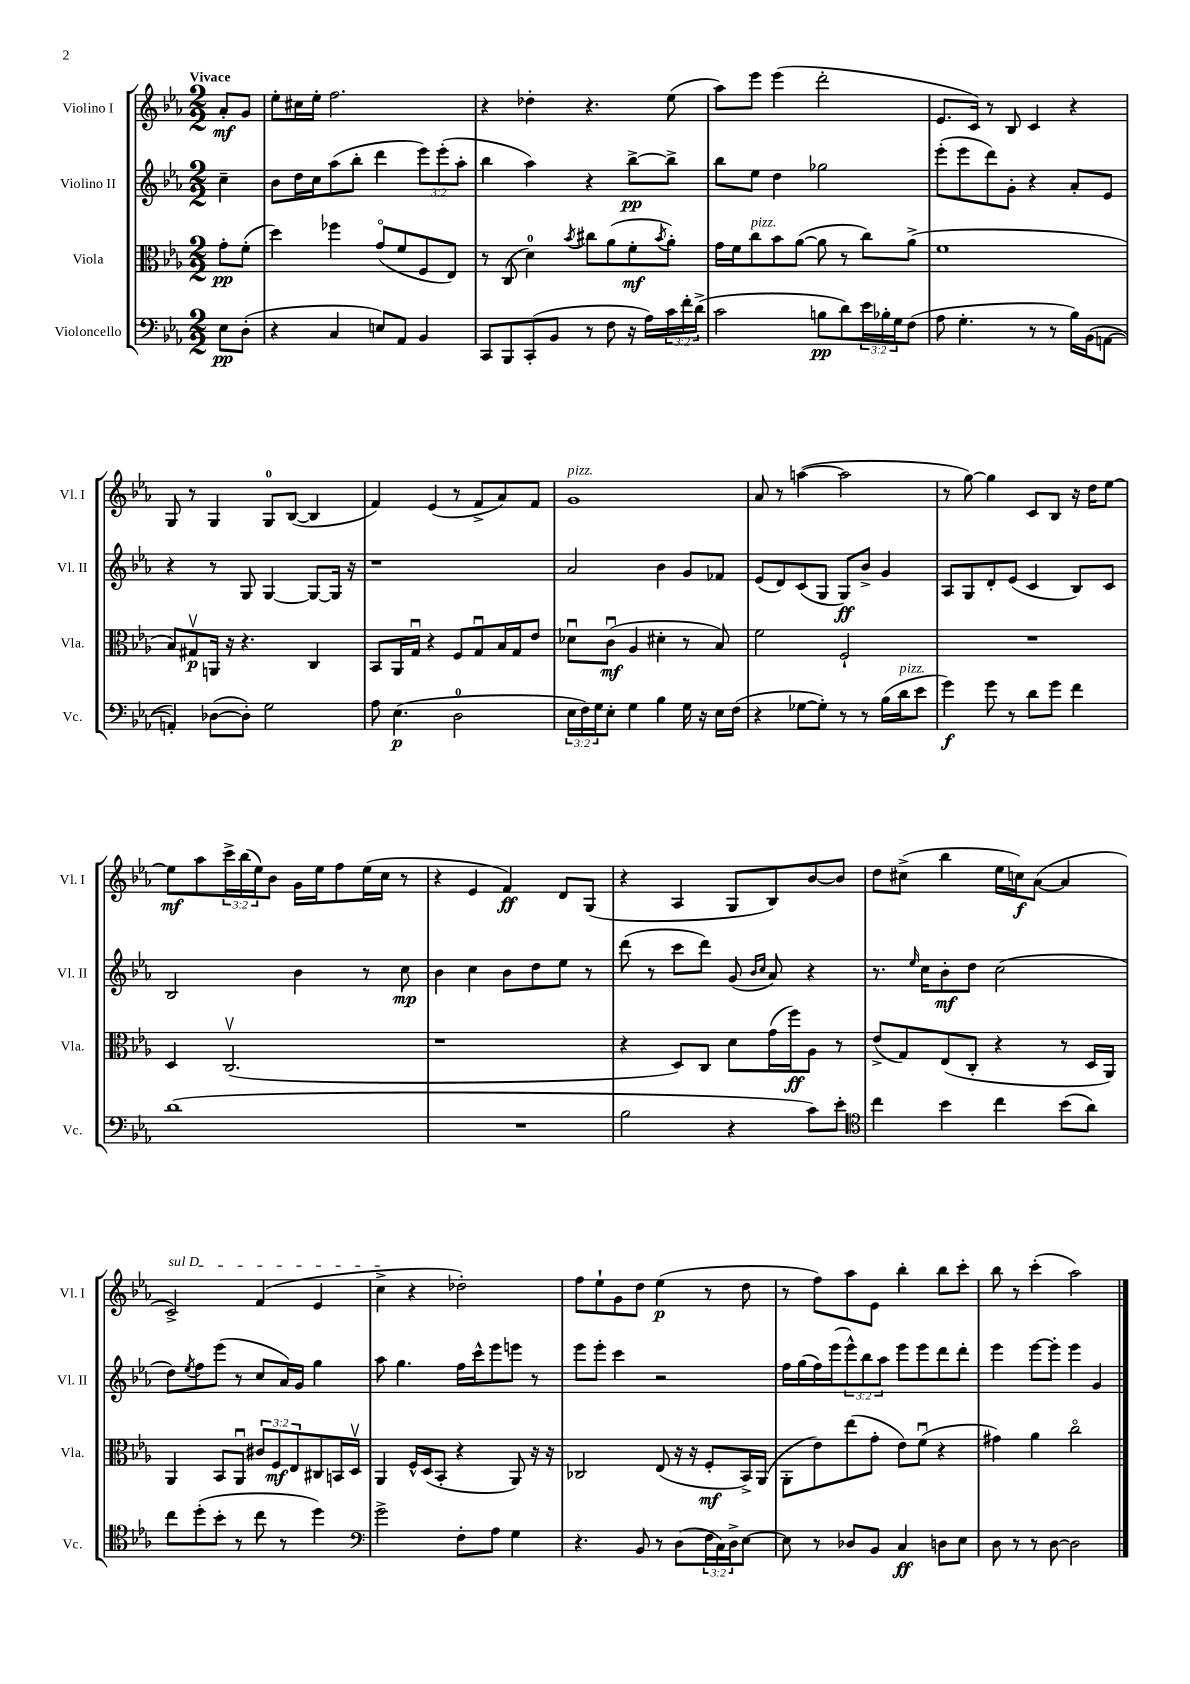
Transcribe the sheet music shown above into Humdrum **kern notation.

**kern	**dynam	**kern	**dynam	**kern	**dynam	**kern	**dynam
*part4	*part4	*part3	*part3	*part2	*part2	*part1	*part1
*staff4	*staff4	*staff3	*staff3	*staff2	*staff2	*staff1	*staff1
*I"Violoncello	*	*I"Viola	*	*I"Violino II	*	*I"Violino I	*
*I'Vc.	*	*I'Vla.	*	*I'Vl. II	*	*I'Vl. I	*
*clefF4	*	*clefC3	*	*clefG2	*	*clefG2	*
*k[b-e-a-]	*	*k[b-e-a-]	*	*k[b-e-a-]	*	*k[b-e-a-]	*
*M2/2	*	*M2/2	*	*M2/2	*	*M2/2	*
=	=	=	=	=	=	=	=
!	!	!	!	!	!	!LO:TX:a:B:t=Vivace	!
8E-\L	pp	8g'\L	pp	4cc~\	.	8a-'/L	mf
(8D'\J	.	(8f'\J	.	.	.	8g/J	.
=1	=1	=1	=1	=1	=1	=1	=1
4r	.	4dd\)	.	8b-\L	.	8ee-'\L	.
.	.	.	.	16dd\L	.	16cc#X\L	.
.	.	.	.	16cc\J	.	16ee-'\JJ	.
4C/	.	4ff-X\	.	(8aa-\	.	2.ff\	.
.	.	.	.	8bb-'\J	.	.	.
8En/L)	.	(8g/L	.	4ddd\	.	.	.
8AA-/J	.	8f/	.	.	.	.	.
4BB-/	.	8F/	.	12eee-\L)	.	.	.
.	.	.	.	(12eee-'\	.	.	.
.	.	8E-/J)	.	.	.	.	.
.	.	.	.	12aa-'\J	.	.	.
=2	=2	=2	=2	=2	=2	=2	=2
8CC/L	.	8r	.	4bb-\	.	4r	.
8BBB-/	.	(8C/	.	.	.	.	.
(8CC'/	.	4d\)	.	4aa-\)	.	4dd-X'\	.
8BB-/J	.	.	.	.	.	.	.
.	.	8qb-/	.	.	.	.	.
8r	.	8cc#X\L	.	4r	.	4.r	.
8F\	.	(8a-\	.	.	.	.	.
16r	.	8f'\	mf	[8bb-^\L	pp	.	.
16A-\LL)	.	.	.	.	.	.	.
.	.	8qb-/	.	.	.	.	.
24c\	.	8a-'\J)	.	8bb-^\J]	.	(8ee-\	.
24f'\	.	.	.	.	.	.	.
(24d^\JJ	.	.	.	.	.	.	.
=3	=3	=3	=3	=3	=3	=3	=3
2c\	.	16g\LL	.	8bb-\L	.	8aa-\L)	.
.	.	16f\J	.	.	.	.	.
!	!	!LO:TX:a:i:t=pizz.	!	!	!	!	!
.	.	8cc\	.	8ee-\J	.	8eee-\J	.
.	.	8b-\	.	4dd\	.	(4eee-\	.
.	.	([8a-\J	.	.	.	.	.
8Bn\L	pp	8a-\]	.	2gg-X\	.	2ddd'\	.
8d\)	.	8r	.	.	.	.	.
24e-\L	.	8cc\L)	.	.	.	.	.
24B-X'\	.	.	.	.	.	.	.
24G\J	.	.	.	.	.	.	.
(8F\J	.	(8a-^\J	.	.	.	.	.
=4	=4	=4	=4	=4	=4	=4	=4
8A-\	.	1f	.	(8eee-'\L	.	8.e-/L	.
4.G'\	.	.	.	8eee-\	.	.	.
.	.	.	.	.	.	16c/Jk)	.
.	.	.	.	8ddd\)	.	8r	.
.	.	.	.	8g'\J	.	8B-/	.
8r	.	.	.	4r	.	4c/	.
8r	.	.	.	.	.	.	.
16B-\LL)	.	.	.	8a-'/L	.	4r	.
(16BB-\J	.	.	.	.	.	.	.
[8AAn\J	.	.	.	8e-/J	.	.	.
!!LO:LB:g=z
=5	=5	=5	=5	=5	=5	=5	=5
4AAn'/])	.	8B-/L)	.	4r	.	8G/	.
.	.	8G#Xv/	p	.	.	8r	.
([8D-X\L	.	16AAn/Jk	.	8r	.	4G/	.
.	.	16r	.	.	.	.	.
8D-'\J])	.	4.r	.	8G/	.	.	.
2G\	.	.	.	[4G/	.	8G/L	.
.	.	.	.	.	.	([8B-/J	.
.	.	4C/	.	8G/L_	.	4B-/]	.
.	.	.	.	16G/Jk]	.	.	.
.	.	.	.	16r	.	.	.
=6	=6	=6	=6	=6	=6	=6	=6
8A-\	.	8BB-/L	.	1r	.	4f/)	.
(4.E-\	p	16AA-/L	.	.	.	.	.
.	.	16Gu/JJ	.	.	.	.	.
.	.	4r	.	.	.	(4e-/	.
2D\	.	8F/L	.	.	.	8r	.
.	.	8Gu/	.	.	.	8f^/L	.
.	.	16B-/L	.	.	.	8a-/)	.
.	.	16G/J	.	.	.	.	.
.	.	8e-/J	.	.	.	8f/J	.
=7	=7	=7	=7	=7	=7	=7	=7
!	!	!	!	!	!	!LO:TX:a:i:t=pizz.	!
24E-\LL	.	8d-Xu\L	.	2a-/	.	1g	.
24F\)	.	.	.	.	.	.	.
24G\J	.	.	.	.	.	.	.
8E-'\J	.	(8cu\J	mf	.	.	.	.
4G\	.	4A-/	.	.	.	.	.
4B-\	.	4d#X'\	.	4b-\	.	.	.
16G\	.	8r	.	8g/L	.	.	.
16r	.	.	.	.	.	.	.
16E-\LL	.	8B-/)	.	8f-X/J	.	.	.
(16F\JJ	.	.	.	.	.	.	.
=8	=8	=8	=8	=8	=8	=8	=8
4r	.	2f\	.	(8e-/L	.	8a-/	.
.	.	.	.	8d/)	.	8r	.
[8G-X\L	.	.	.	(8c/	.	([4aan\	.
8G-'\J])	.	.	.	8G/J	.	.	.
8r	.	2F`/	.	8G/L)	ff	2aa\]	.
8r	.	.	.	8b-^/J	.	.	.
(16B-\LL	.	.	.	4g/	.	.	.
!LO:TX:a:i:t=pizz.	!	!	!	!	!	!	!
16d\J	.	.	.	.	.	.	.
8e-\J	.	.	.	.	.	.	.
=9	=9	=9	=9	=9	=9	=9	=9
4g\)	f	1r	.	8A-/L	.	8r	.
.	.	.	.	8G/	.	[8gg\)	.
8g\	.	.	.	8d'/	.	4gg\]	.
8r	.	.	.	(8e-/J	.	.	.
8d\L	.	.	.	4c/	.	8c/L	.
8g\J	.	.	.	.	.	8B-/J	.
4f\	.	.	.	8B-/L)	.	16r	.
.	.	.	.	.	.	16dd\KL	.
.	.	.	.	8c/J	.	[8ee-\J	.
!!LO:LB:g=z
=10	=10	=10	=10	=10	=10	=10	=10
(1d	.	4D/	.	2B-/	.	8ee-\L]	mf
.	.	.	.	.	.	8aa-\	.
.	.	(2.Cv/	.	.	.	24ccc^\L	.
.	.	.	.	.	.	(24bb-\	.
.	.	.	.	.	.	24ee-\J)	.
.	.	.	.	.	.	8b-\J	.
.	.	.	.	4b-\	.	16g\LL	.
.	.	.	.	.	.	16ee-\J	.
.	.	.	.	.	.	8ff\	.
.	.	.	.	8r	.	(16ee-\L	.
.	.	.	.	.	.	16cc\JJ	.
.	.	.	.	8cc\	mp	8r	.
=11	=11	=11	=11	=11	=11	=11	=11
1r	.	1r	.	4b-\	.	4r	.
.	.	.	.	4cc\	.	4e-/	.
.	.	.	.	8b-\L	.	4f/)	ff
.	.	.	.	8dd\	.	.	.
.	.	.	.	8ee-\J	.	8d/L	.
.	.	.	.	8r	.	(8G/J	.
=12	=12	=12	=12	=12	=12	=12	=12
2B-\	.	4r	.	(8ddd\	.	4r	.
.	.	.	.	8r	.	.	.
.	.	8D/L)	.	8ccc\L	.	4A-/	.
.	.	8C/J	.	8ddd\J)	.	.	.
4r	.	8d\L	.	(8g/	.	8G/L	.
.	.	.	.	16qqb-/LL	.	.	.
.	.	.	.	16qqcc/JJ	.	.	.
.	.	(16g\L	.	8a-/)	.	8B-/)	.
.	.	16ff\J)	ff	.	.	.	.
8c\L)	.	8A-\J	.	4r	.	[8b-/	.
8e-'\J	.	8r	.	.	.	8b-/J]	.
=13	=13	=13	=13	=13	=13	=13	=13
*clefC4	*	*	*	*	*	*	*
4cc\	.	(8e-^/L	.	8.r	.	8dd\L	.
.	.	8G/)	.	.	.	(8cc#X^\J	.
.	.	.	.	16qqee-/	.	.	.
.	.	.	.	16cc\KL	.	.	.
4b-\	.	(8E-/	.	8b-'\	mf	4bb-\	.
.	.	8C'/J	.	8dd\J	.	.	.
4cc\	.	4r	.	(2cc\	.	16ee-\LL	.
.	.	.	.	.	.	16ccn\J)	f
.	.	.	.	.	.	([8a-\J	.
(8b-\L	.	8r	.	.	.	4a-/]	.
8a-\J)	.	16D/LL	.	.	.	.	.
.	.	16AA-/JJ)	.	.	.	.	.
!!LO:LB:g=z
=14	=14	=14	=14	=14	=14	=14	=14
!	!	!	!	!	!	!LO:TX:a:i:t=sul D	!
8cc\L	.	4AA-/	.	8dd\L)	.	2c^/)	.
.	.	.	.	8qee-/	.	.	.
(8dd'\	.	.	.	8ff\	.	.	.
8b-'\J	.	8BB-/L	.	(8eee-\J	.	.	.
8r	.	8AA-u/J	.	8r	.	.	.
8cc\	.	12c#X/L	.	8cc/L	.	(4f/	.
.	.	12F/	mf	.	.	.	.
8r	.	.	.	16a-/L)	.	.	.
.	.	12E-/	.	.	.	.	.
.	.	.	.	16g/JJ	.	.	.
4dd\)	.	8C#X/	.	4gg\	.	4e-/	.
.	.	16BBn/L	.	.	.	.	.
.	.	16Dv/JJ	.	.	.	.	.
=15	=15	=15	=15	=15	=15	=15	=15
*clefF4	*	*	*	*	*	*	*
2g^\	.	4AA-/	.	8aa-\	.	4cc^\	.
.	.	.	.	4.gg\	.	.	.
.	.	16F^^/LL	.	.	.	4r	.
.	.	(16D/J	.	.	.	.	.
.	.	8BB-'/J	.	.	.	.	.
8F'\L	.	4r	.	16ff\LL	.	2dd-X'\)	.
.	.	.	.	16ccc^^\J	.	.	.
8A-\J	.	.	.	8eee-\	.	.	.
4G\	.	8AA-/)	.	8eeen\J	.	.	.
.	.	16r	.	8r	.	.	.
.	.	16r	.	.	.	.	.
=16	=16	=16	=16	=16	=16	=16	=16
4.r	.	2C-X/	.	8eee-\L	.	8ff\L	.
.	.	.	.	8eee-'\J	.	8ee-`\	.
.	.	.	.	4ccc\	.	8g\	.
8BB-/	.	.	.	.	.	8dd\J	.
8r	.	(8E-/	.	2r	.	(4ee-\	p
(8D\L	.	16r	.	.	.	.	.
.	.	16r	.	.	.	.	.
24F\L	.	8F'/L	mf	.	.	8r	.
24C\)	.	.	.	.	.	.	.
24D^\J	.	.	.	.	.	.	.
[8E-\J	.	16BB-^/L)	.	.	.	8dd\	.
.	.	(16AA-/JJ	.	.	.	.	.
=17	=17	=17	=17	=17	=17	=17	=17
8E-\]	.	8AA-'\L	.	16ff\LL	.	8r	.
.	.	.	.	(16gg\	.	.	.
8r	.	8e-\)	.	16ff\)	.	8ff\L)	.
.	.	.	.	(16eee-\J	.	.	.
8D-X/L	.	(8ee-\	.	12eee-^^\)	.	8aa-\	.
.	.	.	.	12bb-\	.	.	.
8BB-/J	.	8g'\J	.	.	.	8e-\J	.
.	.	.	.	12aa-\J	.	.	.
4C/	ff	8e-\L)	.	8eee-\L	.	4bb-'\	.
.	.	(8fu\J	.	8eee-\	.	.	.
8Dn\L	.	4r	.	8ddd\	.	8bb-\L	.
8E-\J	.	.	.	8ddd'\J	.	8ccc'\J	.
=18	=18	=18	=18	=18	=18	=18	=18
8D\	.	4g#X\)	.	4eee-\	.	8bb-\	.
8r	.	.	.	.	.	8r	.
8r	.	4a-\	.	[8eee-\L	.	(4ccc'\	.
[8D\	.	.	.	8eee-'\J]	.	.	.
2D\]	.	2cc\	.	4eee-\	.	2aa-\)	.
.	.	.	.	4g/	.	.	.
==	==	==	==	==	==	==	==
*-	*-	*-	*-	*-	*-	*-	*-
